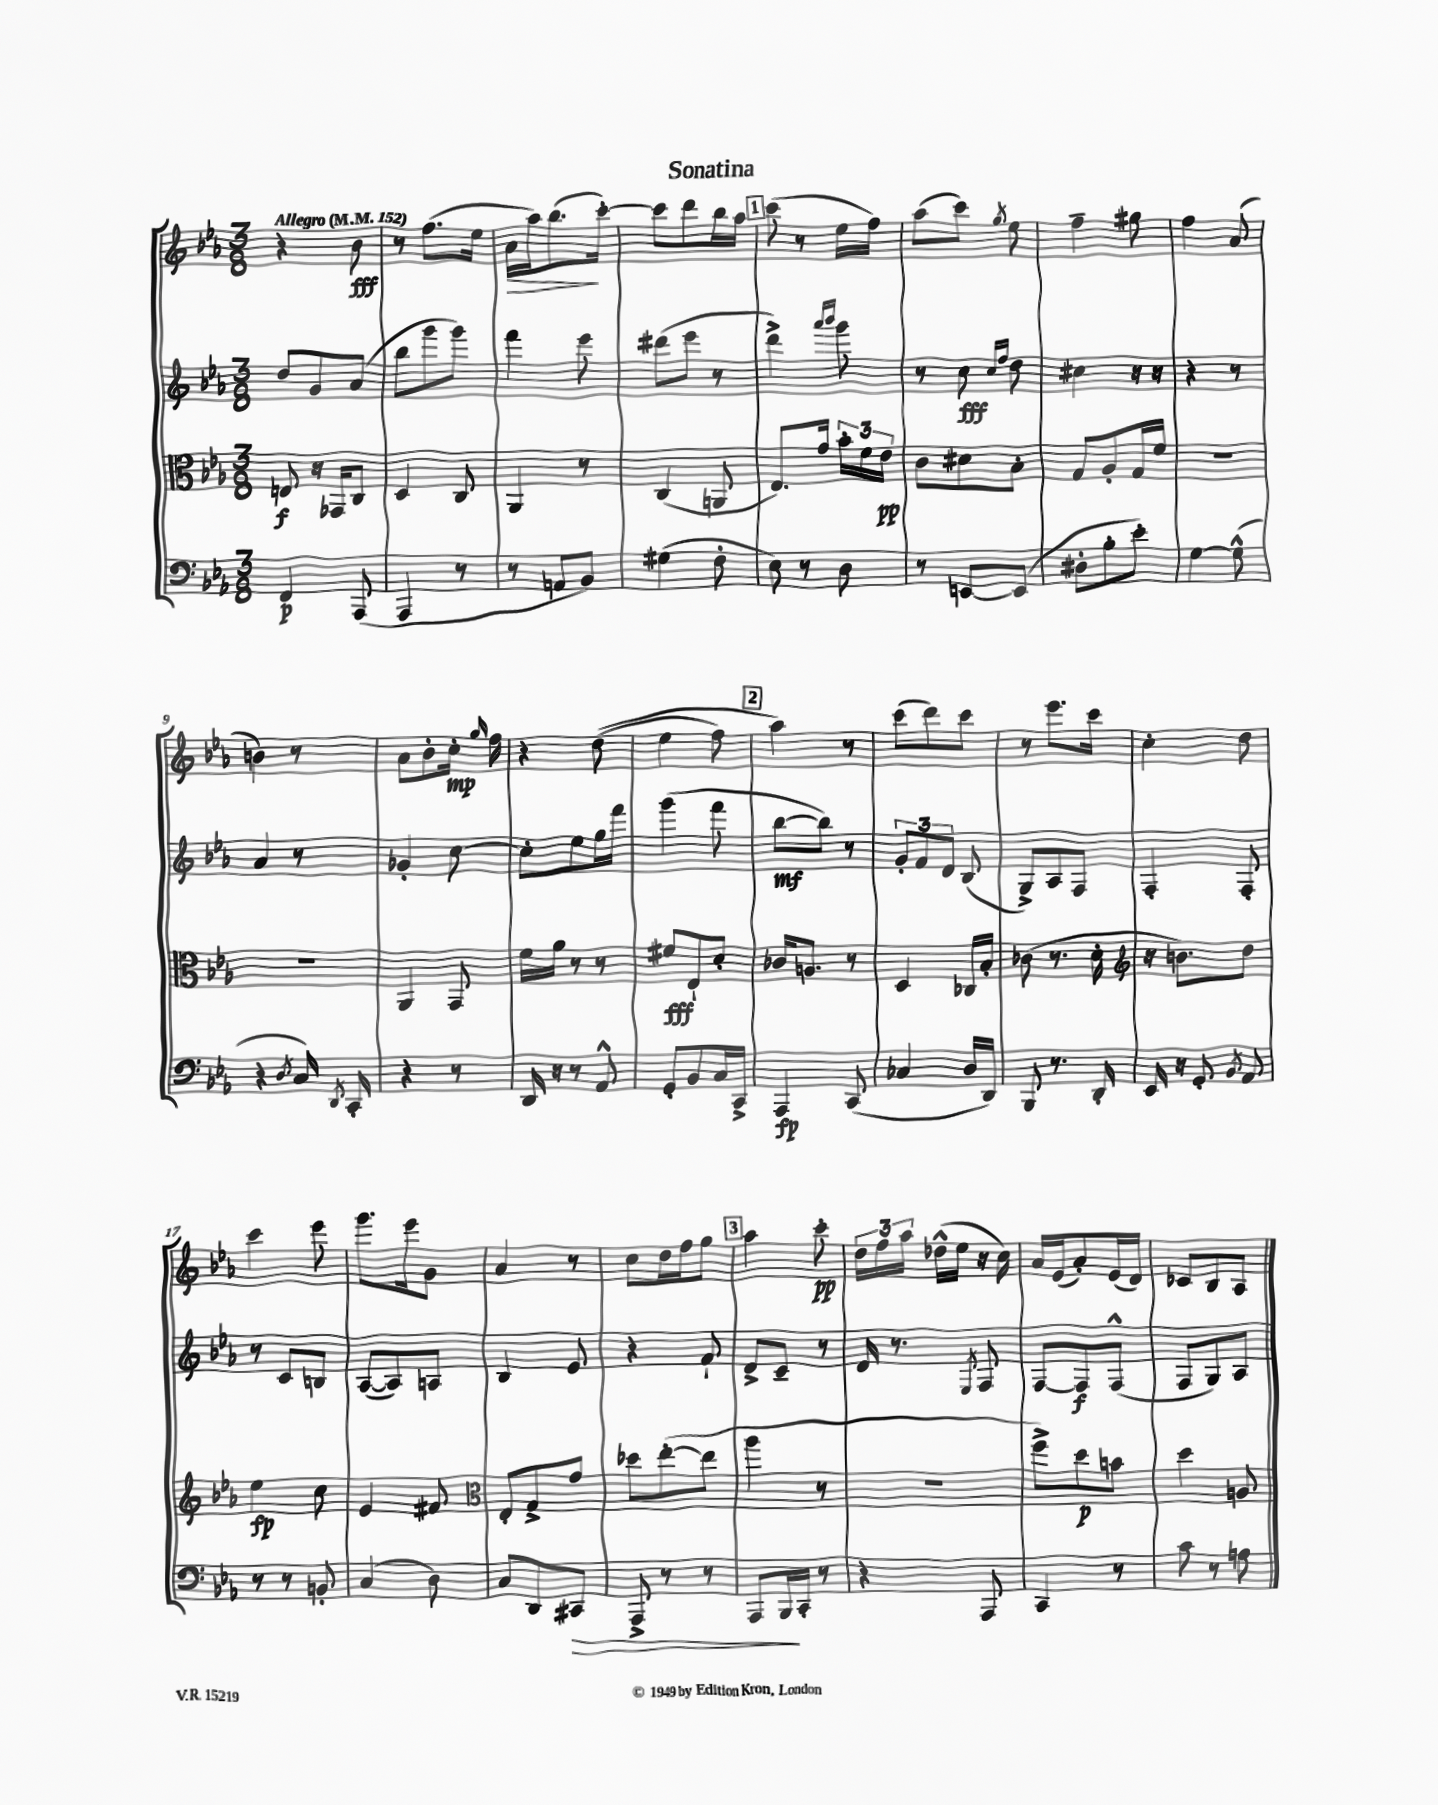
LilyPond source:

\header { title = "Sonatina" }
<<
\new StaffGroup <<
\new Staff = "s0" {
    \clef treble \key ees \major \numericTimeSignature \time 3/8 \tempo "Allegro" 4 = 152
    \autoBeamOff r4 bes'8\fff |
    r8 f''8.[( ees''16] |
    aes'16[\> aes''16) bes''8.\!( c'''16]~-.) |
    c'''8[ d'''8 bes''16 aes''16] |
    \mark \markup { \box "1" } c'''8( r8 ees''16[ f''16]) |
    aes''8[( c'''8]) \acciaccatura { g''8 } ees''8 |
    f''4-- gis''8 |
    f''4 aes'8( |
    b'4) r8 |
    aes'8[ bes'8-. c''16]-.\mp \grace { g''16 } f''16 |
    r4 d''8(\( |
    ees''4 f''8) |
    \mark \markup { \box "2" } aes''4\) r8 |
    c'''8[( d'''8) c'''8] |
    r8 ees'''8.[ c'''16] |
    c''4-. d''8 |
    c'''4 ees'''8 |
    g'''8.[ ees'''16 g'8] |
    aes'4 r8 |
    c''8[ d''16 f''16 g''8] |
    \mark \markup { \box "3" } aes''4 c'''8-.\pp |
    \tuplet 3/2 { d''16[ f''16 aes''16] } des''16[-^( ees''16] r16 c''16) |
    aes'16[ ees'16( aes'8-.) ees'16( d'16]) |
    ces'8[ bes8 aes8] \bar "|." |
}
\new Staff = "s1" {
    \clef treble \key ees \major \numericTimeSignature \time 3/8
    \autoBeamOff d''8[ g'8 aes'8]( |
    bes''8[ g'''8 g'''8]) |
    f'''4 ees'''8 |
    dis'''8[( ees'''8] r8 |
    \mark \markup { \box "1" } d'''4->) \grace { aes'''16[ bes'''16] } g'''8 |
    r8 c''8\fff \grace { c''16[ f''16] } d''8 |
    cis''4 r16 r16 |
    r4 r8 |
    aes'4 r8 |
    ges'4-. c''8~ |
    c''8[-. ees''8 g''16 f'''16] |
    g'''4( f'''8 |
    \mark \markup { \box "2" } bes''8[~\mf bes''8]) r8 |
    \tuplet 3/2 { g'8[-. f'8 d'8] } bes8( |
    g8[->) aes8 f8] |
    f4-. f8-. |
    r8 c'8[ b8] |
    aes8[~( aes8) a8] |
    bes4 ees'8 |
    r4 f'8-! |
    \mark \markup { \box "3" } d'8[-> c'8]-- r8 |
    d'16 r8. \acciaccatura { ees8 } f8 |
    f8[~ f8\f f8]-^( |
    f8[ g8) aes8] \bar "|." |
}
\new Staff = "s2" {
    \clef alto \key ees \major \numericTimeSignature \time 3/8
    \autoBeamOff e8\f r16 ges,16[ c8] |
    d4 c8 |
    aes,4 r8 |
    c4( a,8 |
    \mark \markup { \box "1" } ees8.[) g'16] \tuplet 3/2 { bes'16[-. f'16 ees'16]\pp } |
    c'8[ dis'8 bes8]-. |
    g8[ aes8-. g16 f'16] |
    R4. |
    R4. |
    aes,4 g,8 |
    f'16[ aes'16] r8 r8 |
    fis'8[\fff ees8-! d'8]-. |
    \mark \markup { \box "2" } ces'16[ a8.] r8 |
    d4 ces16[ bes16]-. |
    ces'8( r8. d'16-. |
    \clef treble r16 b'8.[) d''8] |
    ees''4\fp c''8 |
    ees'4 fis'8 |
    \clef alto ees8[-. g8-> g'8] |
    des''8[ ees''8~-.( ees''8] |
    \mark \markup { \box "3" } aes''4 r8 |
    R4. |
    f''8[->) d''8\p b'8] |
    d''4 a8 \bar "|." |
}
\new Staff = "s3" {
    \clef bass \key ees \major \numericTimeSignature \time 3/8
    \autoBeamOff f,4\p aes,,8( |
    aes,,4 r8 |
    r8 a,8[ bes,8]) |
    gis4( f8-. |
    \mark \markup { \box "1" } ees8) r8 d8 |
    r8 e,8[~ e,8]( |
    dis8[-. bes8-. ees'8]-.) |
    g4~ g8-^( |
    r4 \acciaccatura { d8 } c16) \acciaccatura { d,8 } c,16-. |
    r4 r8 |
    d,16 r16 r8 aes,8-^ |
    g,8[-. bes,8 c16 c,16]-> |
    \mark \markup { \box "2" } aes,,4\fp c,8( |
    ces4 d16[ d,16]) |
    bes,,8 r8. d,16-. |
    ees,16 r16 g,8-. \acciaccatura { bes,8 } aes,8 |
    r8 r8 b,8-. |
    c4( d8) |
    c8[ d,8 cis,8]\> |
    aes,,8-> r8 r8 |
    \mark \markup { \box "3" } aes,,8[ bes,,16\! c,16]-. r8 |
    r4 aes,,8 |
    c,4 r8 |
    c'8 r8 a8 \bar "|." |
}
>>
>>
